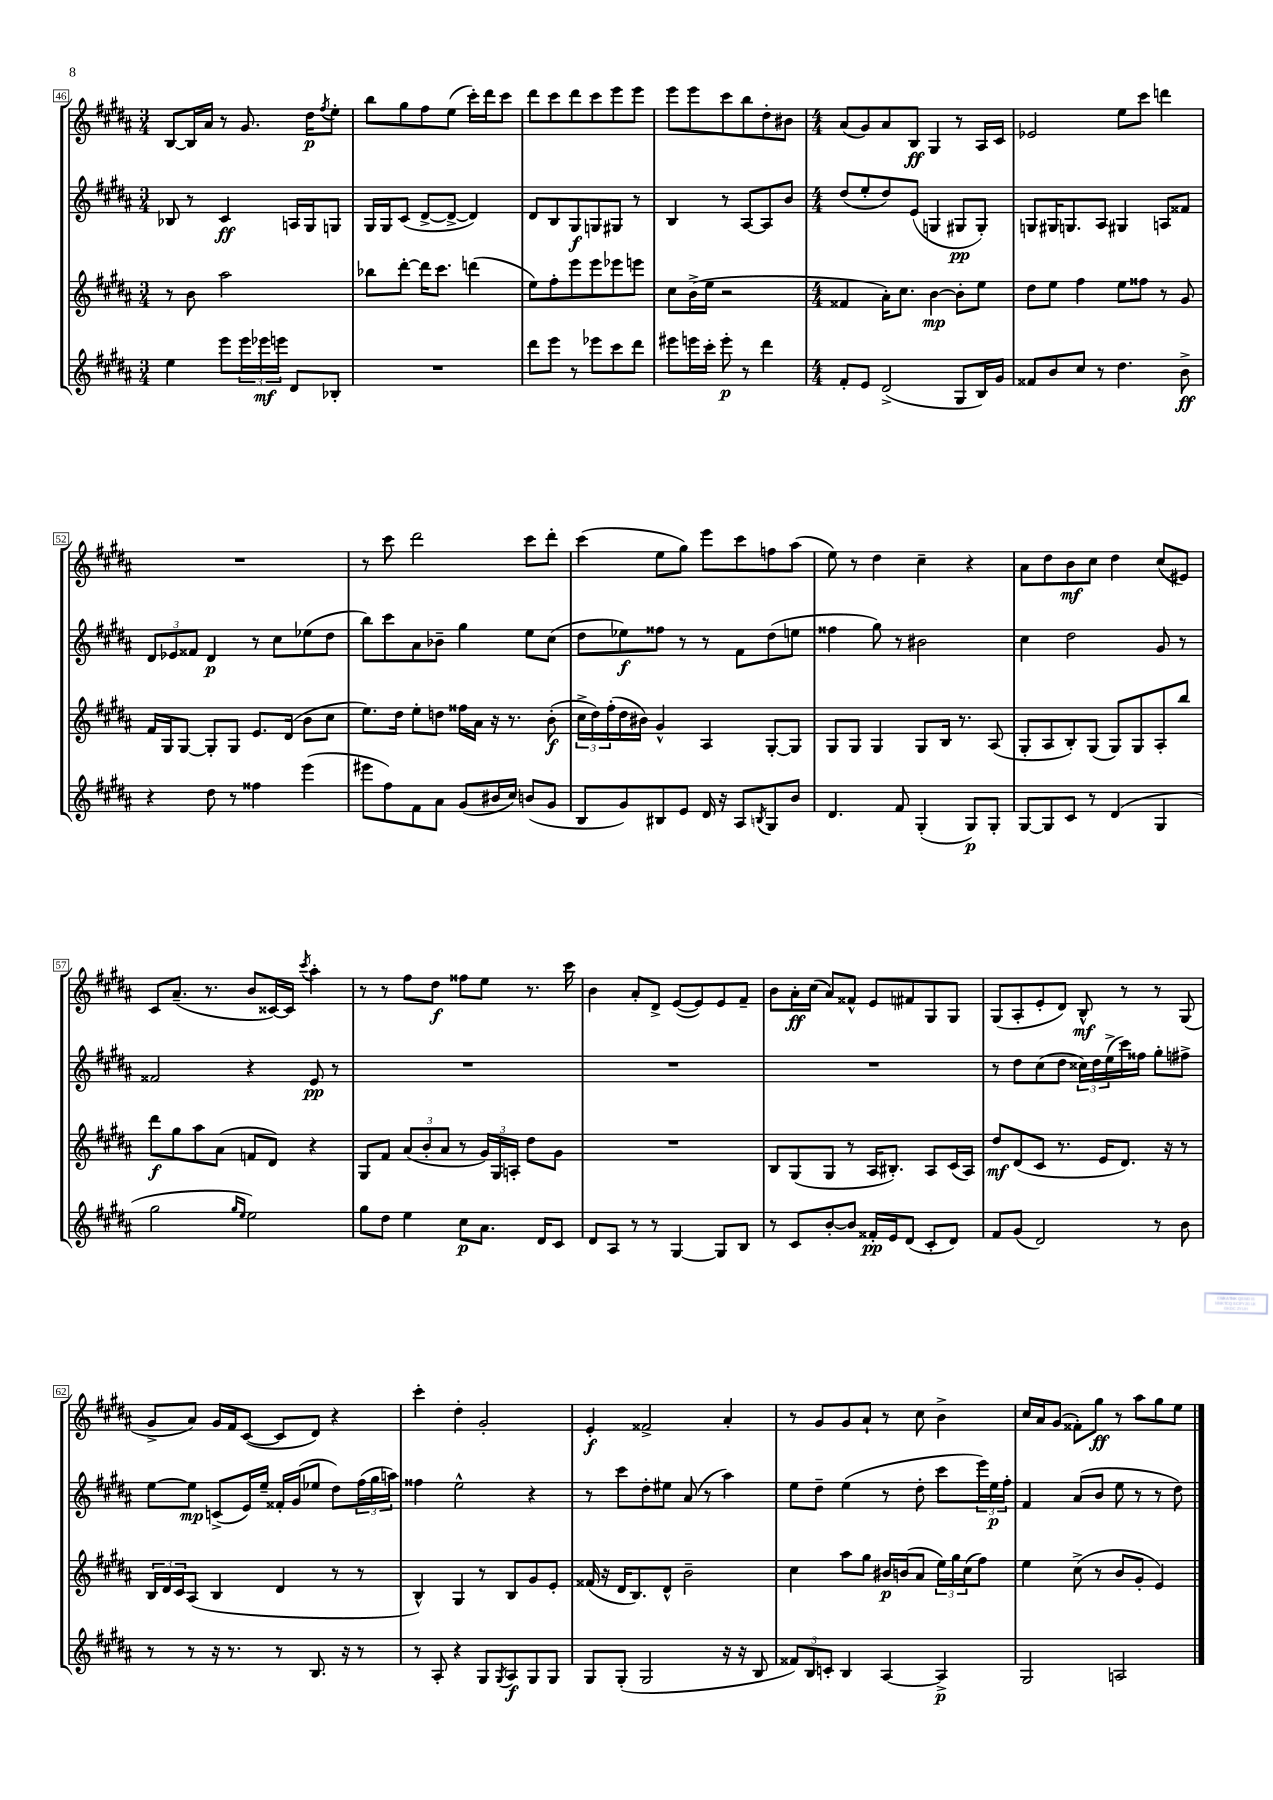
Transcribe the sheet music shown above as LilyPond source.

<<
\new StaffGroup <<
\new Staff = "s0" {
    \clef treble \key b \major \numericTimeSignature \time 3/4
    b8~ b16 ais'16 r8 gis'8. dis''16\p \acciaccatura { fis''8 } e''8-. |
    b''8 gis''8 fis''8 e''8( cis'''16-.) dis'''16 cis'''8 |
    dis'''8 cis'''8 dis'''8 cis'''8 e'''8 e'''8 |
    e'''8 e'''8 cis'''8 b''8 dis''8-. bis'8 |
    \numericTimeSignature \time 4/4 ais'8( gis'8) ais'8 b8\ff gis4 r8 ais16 cis'16 |
    ees'2 e''8 cis'''8 d'''4 |
    R1 |
    r8 cis'''8 dis'''2 cis'''8 dis'''8-. |
    cis'''4( e''8 gis''8) e'''8 cis'''8 f''8 ais''8( |
    e''8) r8 dis''4 cis''4-- r4 |
    ais'8 dis''8 b'8\mf cis''8 dis''4 cis''8( eis'8) |
    cis'8 ais'8.--( r8. b'8 cisis'16~) cisis'16 \acciaccatura { cis'''8 } ais''4-. |
    r8 r8 fis''8 dis''8\f fisis''8 e''8 r8. cis'''16 |
    b'4 ais'8-. dis'8-> e'8~( e'8) e'8 fis'8-- |
    b'8 ais'16-.\ff cis''16( ais'8) fisis'8-^ e'8 fis'8 gis8 gis8 |
    gis8( ais8-. e'8-. dis'8) b8-^\mf r8 r8 gis8( |
    gis'8-> ais'8) gis'16 fis'16 cis'8~( cis'8 dis'8) r4 |
    cis'''4-. dis''4-. gis'2-. |
    e'4-.\f fisis'2-> ais'4-. |
    r8 gis'8 gis'8 ais'8-! r8 cis''8 b'4-> |
    cis''16 ais'16 gis'8( fisis'8-.) gis''8\ff r8 ais''8 gis''8 e''8 \bar "|." |
}
\new Staff = "s1" {
    \clef treble \key b \major \numericTimeSignature \time 3/4
    bes8 r8 cis'4\ff a16 gis16 g8 |
    gis16 gis16 cis'8( dis'8~-> dis'8~-> dis'4) |
    dis'8 b8 gis8\f g8 gis8 r8 |
    b4 r8 ais8~ ais8 b'8 |
    \numericTimeSignature \time 4/4 dis''8( e''8-. dis''8) e'8( g4 gis8\pp gis8-.) |
    g8 gis16 g8. ais8 gis4 a8 fisis'8 |
    \tuplet 3/2 { dis'8 ees'8 fisis'8 } dis'4\p r8 cis''8 ees''8( dis''8 |
    b''8) cis'''8 ais'8 bes'8-- gis''4 e''8 cis''8( |
    dis''8 ees''8\f) fisis''8 r8 r8 fis'8 dis''8( e''8 |
    fisis''4 gis''8) r8 bis'2 |
    cis''4 dis''2 gis'8 r8 |
    fisis'2 r4 e'8\pp r8 |
    R1 |
    R1 |
    R1 |
    r8 dis''8 cis''8( dis''8 \tuplet 3/2 { cisis''16) dis''16 e''16->( } cis'''16) fisis''16 gis''8-. fis''8-> |
    e''8~ e''8\mp c'8->( e'16) e''16-- fisis'16-. gis'16( ees''8 dis''8) \tuplet 3/2 { fis''16( gis''16 a''16) } |
    fisis''4 e''2-^ r4 |
    r8 cis'''8 dis''8-. eis''8 ais'8( r8 ais''4) |
    e''8 dis''8-- e''4( r8 dis''8-. cis'''8 \tuplet 3/2 { e'''16) e''16\p fis''16-. } |
    fis'4 ais'8( b'8 e''8 r8 r8 dis''8) \bar "|." |
}
\new Staff = "s2" {
    \clef treble \key b \major \numericTimeSignature \time 3/4
    r8 b'8 ais''2 |
    bes''8 dis'''8~-. dis'''16 cis'''8. d'''4( |
    e''8) fis''8-. e'''8 e'''8 ees'''8 e'''8 |
    cis''8 b'16->( e''16 r2 |
    \numericTimeSignature \time 4/4 fisis'4 ais'16-.) cis''8. b'4~\mp b'8-. e''8 |
    dis''8 e''8 fis''4 e''8 fisis''8 r8 gis'8 |
    fis'16 gis16 gis8~ gis8-. gis8 e'8. dis'16( b'8 cis''8 |
    e''8.) dis''16 e''8-. d''8 fisis''16 ais'16 r16 r8. b'8-.\f( |
    \tuplet 3/2 { cis''16-> dis''16) fis''16-.( } dis''16 bis'16) gis'4-^ ais4 gis8~-. gis8 |
    gis8 gis8 gis4 gis8 b16 r8. ais8( |
    gis8-. ais8 b8-.) gis8( gis8) gis8 ais8-. b''8 |
    dis'''8\f gis''8 ais''8 ais'8( f'8 dis'8) r4 |
    gis8 fis'8 \tuplet 3/2 { ais'8( b'8-. ais'8 } r8 \tuplet 3/2 { gis'16) gis16 a16-. } dis''8 gis'8 |
    R1 |
    b8 gis8( gis8 r8 ais16 bis8.-.) ais8 cis'16( ais16) |
    dis''8\mf dis'8( cis'8 r8. e'16 dis'8.) r16 r8 |
    \tuplet 3/2 { b16 dis'16 cis'16 } ais8( b4 dis'4 r8 r8 |
    b4-^) gis4 r8 b8 gis'8 e'8-. |
    fisis'16( r16 dis'16 b8.) dis'8-^ b'2-- |
    cis''4 ais''8 gis''8 bis'16\p b'16( ais'8 \tuplet 3/2 { e''16) gis''16 cis''16( } fis''8) |
    e''4 cis''8->( r8 b'8 gis'8-. e'4) \bar "|." |
}
\new Staff = "s3" {
    \clef treble \key b \major \numericTimeSignature \time 3/4
    e''4 e'''8 \tuplet 3/2 { e'''16 ees'''16\mf e'''16 } dis'8 bes8-. |
    R2. |
    dis'''8 e'''8 r8 ees'''8 cis'''8 dis'''8 |
    eis'''8 e'''16 cis'''16-. e'''8-.\p r8 dis'''4 |
    \numericTimeSignature \time 4/4 fis'8-. e'8 dis'2->( gis8 b16) gis'16 |
    fisis'8 b'8 cis''8 r8 dis''4. b'8->\ff |
    r4 dis''8 r8 fisis''4 e'''4( |
    eis'''8 fis''8) fis'8 ais'8 gis'8( bis'16 cis''16) b'8( gis'8 |
    b8 gis'8) bis8 e'8 dis'16 r16 ais8 \acciaccatura { b8 } gis8 b'8 |
    dis'4. fis'8 gis4-.( gis8\p) gis8-. |
    gis8~ gis8 cis'8 r8 dis'4( gis4 |
    gis''2 \grace { gis''16 e''16 } e''2) |
    gis''8 dis''8 e''4 cis''8\p ais'8. dis'16 cis'8 |
    dis'8 ais8 r8 r8 gis4~ gis8 b8 |
    r8 cis'8 b'8~-. b'8 fisis'16-.\pp e'16 dis'8( cis'8-. dis'8) |
    fis'8 gis'8( dis'2) r8 b'8 |
    r8 r8 r16 r8. r8 b8. r16 r8 |
    r8 ais8-. r4 gis8 \acciaccatura { gis8 } ais8\f gis8 gis8 |
    gis8 gis8-.( gis2 r16 r16 b8 |
    \tuplet 3/2 { fisis'8) b8 c'8-. } b4 ais4~ ais4->\p |
    gis2 a2 \bar "|." |
}
>>
>>
\layout { \context { \Score currentBarNumber = #46 \override BarNumber.stencil = #(make-stencil-boxer 0.1 0.3 ly:text-interface::print) } }
